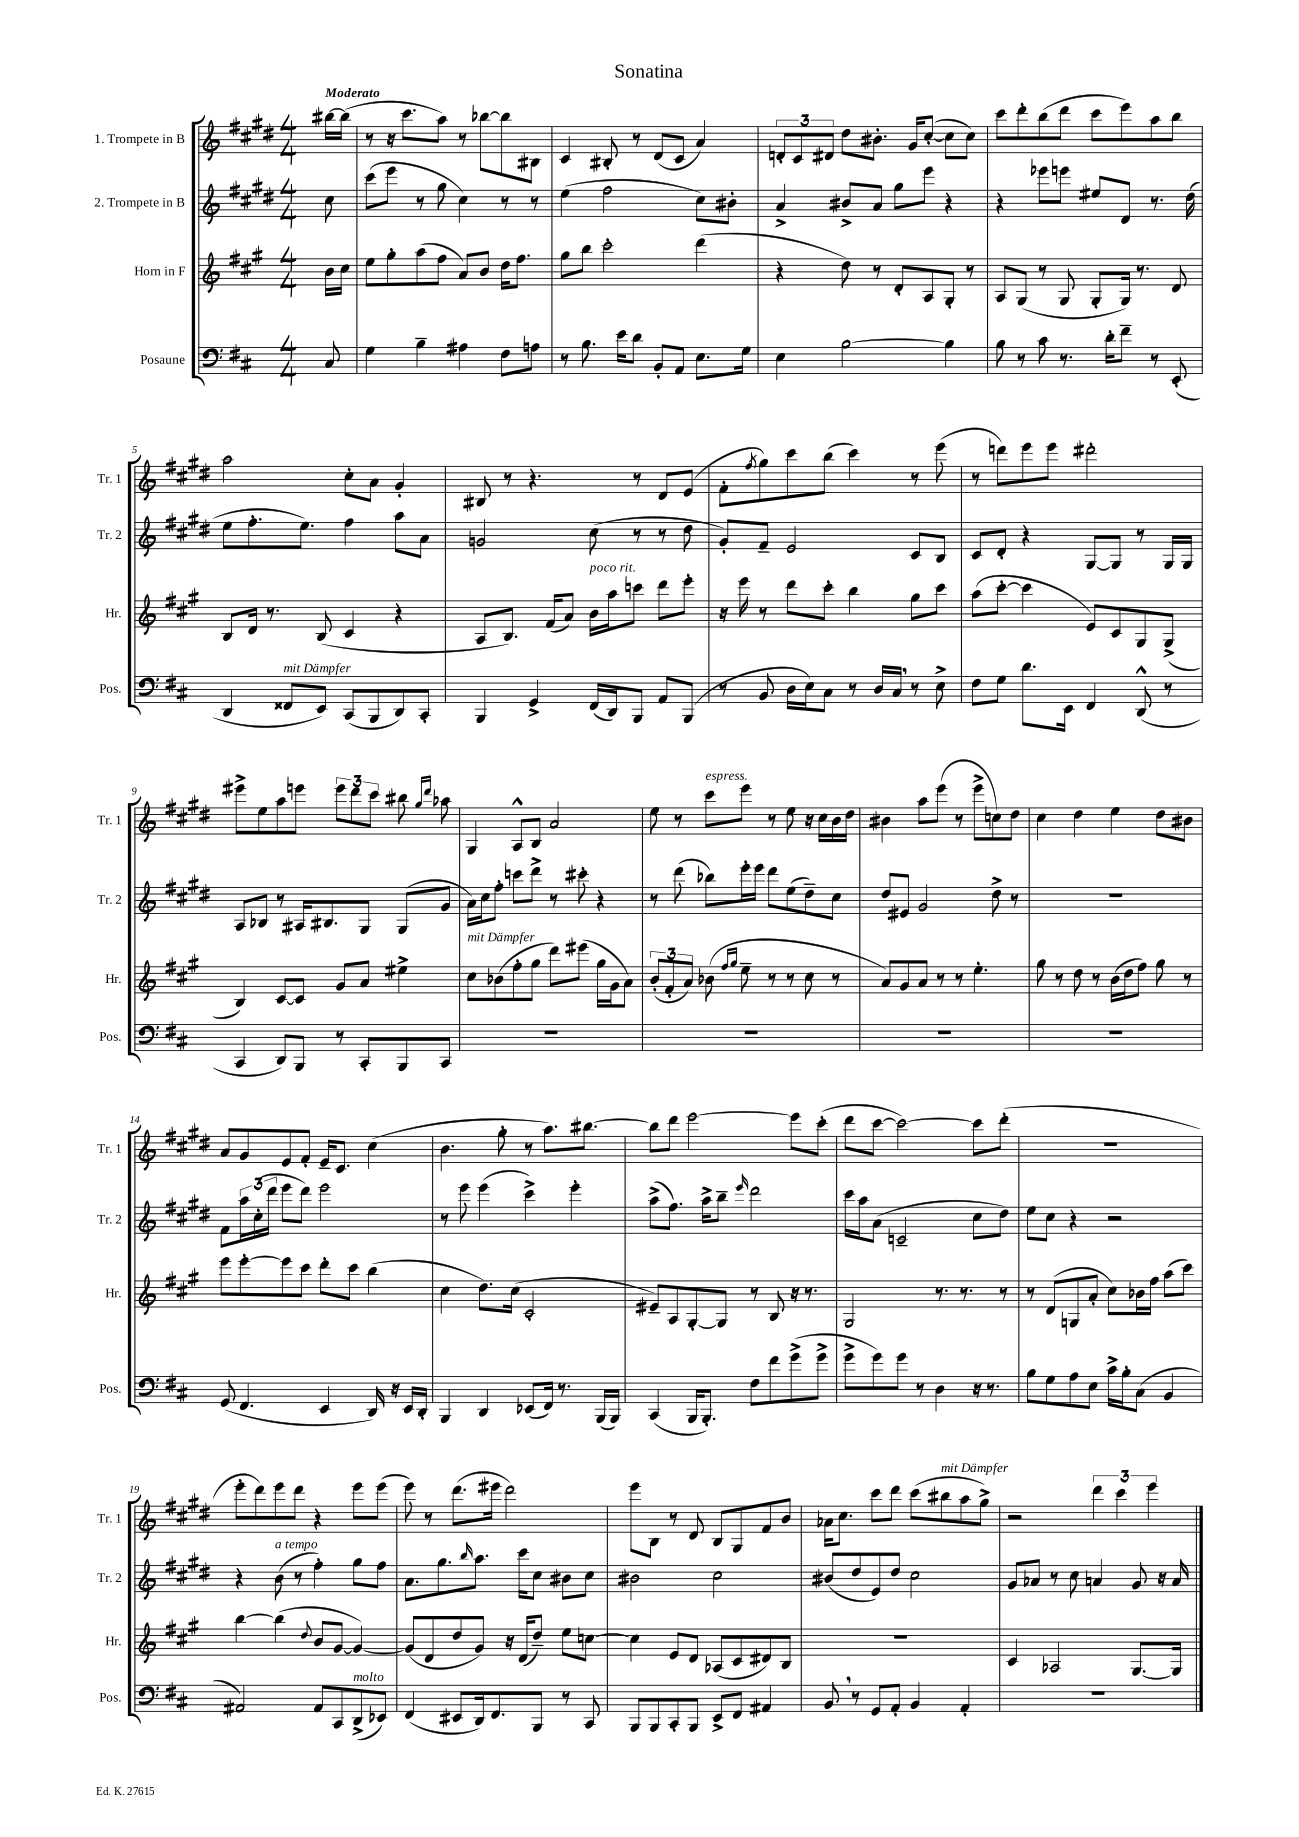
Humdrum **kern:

**kern	**kern	**kern	**kern
*staff4	*staff3	*staff2	*staff1
*clefF4	*clefG2	*clefG2	*clefG2
*k[f#c#]	*k[f#c#g#]	*k[f#c#g#d#]	*k[f#c#g#d#]
*M4/4	*M4/4	*M4/4	*M4/4
8C#	16b	8cc#	[16bb#
.	16cc#	.	(16bb#]
=	=	=	=
4G	8ee	(8ccc#	8r
.	8gg#'	8eee	16r
.	.	.	8.ccc#
4B~	(8aa	8r	.
.	8ff#	8gg#	8aa)
4A#	8a)	4cc#)	8r
.	8b	.	[8bb-
8F#	16dd	8r	8bb-]
.	8.ff#	.	.
8A	.	8r	8B#
=	=	=	=
8r	8gg#	(4ee	4c#
8.B	8bb	.	.
.	2ccc#'	2ff#	8B#'
16e	.	.	.
8d	.	.	8r
8BB'	.	.	(8d#
8AA	.	.	8c#
8.E	(4ddd	8cc#)	4a)
.	.	8b#'	.
16G	.	.	.
=	=	=	=
4E	4r	4a^	12d'
.	.	.	12c#
.	.	.	12d#
[2B	8dd)	8b#^	8dd#
.	8r	8a	8.b#'
.	8d'	8gg#	.
.	.	.	16g#
.	8A	8eee	([8cc#'
4B]	8G#'	4r	8cc#]
.	8r	.	8cc#)
=	=	=	=
8B	8A	4r	8ccc#
8r	(8G#	.	8ddd#'
8c#	8r	8eee-	(8bb
8.r	8G#	8eee	8ddd#
.	8G#'	8ee#	8ccc#
16d'	.	.	.
8f#~	16G#)	8d#	8eee)
.	8.r	.	.
8r	.	8.r	8aa
(8EE'	8d	.	8bb
.	.	(16dd#	.
=	=	=	=
4DD	8B	8ee	2aa
.	16d	8.ff#'	.
.	8.r	.	.
8FF##	.	.	.
.	.	8.ee)	.
8EE)	(8B	.	.
(8CC#	4c#	4ff#	8cc#'
8BBB	.	.	8a
8DD)	4r	8aa	4g#'
8CC#'	.	8a	.
=	=	=	=
4BBB	8A	2g	8B#
.	8.B)	.	8r
4GG^	.	.	4.r
.	(16f#	.	.
.	8a)	.	.
(16FF#	16b	(8cc#	.
16DD)	16aa	.	.
8BBB	8ccc	8r	8r
8AA	8ddd	8r	8d#
(8BBB	8eee'	8dd#	(8e
=	=	=	=
8r	16r	8g#')	8f#'
.	16eee	.	.
.	.	.	8qff#
8BB	8r	8f#~	8gg#)
16D	8ddd	2e	8ccc#
16E)	.	.	.
8C#	8ccc#'	.	(8bb
8r	4bb	.	4ccc#)
16D	.	.	.
16C#	.	.	.
8r	8gg#	8c#	8r
8E^	8ccc#	8B	(8eee
=	=	=	=
8F#	(8aa	8c#	8r
8G	[8ccc#'	8d#'	8ddd)
8.d	4ccc#]	4r	8eee
.	.	.	8eee
16EE	.	.	.
4FF#	8e)	[8G#	2ddd#'
.	8c#	8G#]	.
(8DD^^	8G#	8r	.
8r	(8G#^	16G#	.
.	.	16G#	.
=	=	=	=
4CC#	4B)	8A	8eee#^
.	.	8B-	8ee
8DD)	[8c#	8r	8aa
8BBB	8c#]	16A#	8eee
.	.	8.B#	.
8r	8g#	.	12eee
.	.	.	12ddd#
8CC#'	8a	8G#	.
.	.	.	12ccc#
8BBB	4ee#^	(8G#	8bb#
.	.	.	16qqgg#
.	.	.	16qqddd#
8CC#	.	8g#	8aa-
=	=	=	=
1r	8cc#	16a)	4G#
.	.	16cc#	.
.	(8b-	8ff#'	.
.	8ff#'	8ccc	8A^^
.	8gg#	8ddd#^	8B
.	8ddd)	8r	2a
.	(8eee#	8ccc#'	.
.	16gg#	4r	.
.	16g#	.	.
.	8a)	.	.
=	=	=	=
1r	(12b'	8r	8ee
.	12f#'	.	.
.	.	(8ddd#	8r
.	12a)	.	.
.	(8b-	8bb-)	8ccc#
.	16qqff#	.	.
.	16qqgg#	.	.
.	8ee~	16eee'	8eee
.	.	16eee	.
.	8r	8ddd#	8r
.	8r	(8ee	8ee
.	8cc#	8dd#~)	16r
.	.	.	16cc#
.	8r	8cc#	16b
.	.	.	16dd#
=	=	=	=
1r	8a)	8dd#	4b#
.	8g#	8e#	.
.	8a	2g#	8aa
.	8r	.	(8eee
.	8r	.	8r
.	4.ee'	.	8eee^
.	.	8dd#^	8cc)
.	.	8r	8dd#
=	=	=	=
1r	8gg#	1r	4cc#
.	8r	.	.
.	8dd	.	4dd#
.	8r	.	.
.	(16b	.	4ee
.	16dd	.	.
.	8ff#)	.	.
.	8gg#	.	8dd#
.	8r	.	8b#
=	=	=	=
(8GG	8eee	8f#	8a
4.FF#	[8eee'	24aa	8g#
.	.	(24cc#'	.
.	.	24ddd#	.
.	8eee]	8eee	8e
.	8ccc#	8ddd#)	8f#'
4EE	8ddd'	2eee	16e~
.	.	.	8.c#
.	8ccc#	.	.
16DD)	(4bb	.	(4cc#
16r	.	.	.
16EE	.	.	.
16DD'	.	.	.
=	=	=	=
4BBB	4cc#	8r	4.b
.	.	8eee	.
4DD	8.dd)	(4eee	.
.	.	.	8gg#'
.	(16cc#	.	.
(8EE-	2c#'	4ccc#^)	8r
16FF#)	.	.	8.aa)
8.r	.	.	.
.	.	4eee'	.
.	.	.	[8.bb#
(16BBB	.	.	.
16BBB)	.	.	.
=	=	=	=
(4CC#	8e#~)	(8aa^	8bb#]
.	8A	8.ff#)	8ddd#
16BBB	[8G#'	.	[2eee
8.BBB')	.	16aa^	.
.	8G#]	8bb~	.
.	.	16qqeee	.
8F#	8r	2ddd#	.
8f#	8B	.	.
(8g^	16r	.	8eee]
.	8.r	.	.
8g^	.	.	(8ccc#'
=	=	=	=
8g^	2G#	16ccc#	8ddd#
.	.	16aa	.
8g)	.	(8a	[8ccc#
8g	.	2c~	2ccc#_)
8r	.	.	.
4D	8.r	.	.
.	8.r	.	.
16r	.	8cc#	8ccc#]
8.r	.	.	.
.	8r	8dd#)	(8ddd#'
=	=	=	=
8B	8r	8ee	1r
8G	(8d	8cc#	.
8A	8G	4r	.
8E	8a'	.	.
16c#^	8cc#)	2r	.
16B'	.	.	.
(8C#	16b-	.	.
.	16ff#	.	.
4BB	(8aa	.	.
.	8ccc#)	.	.
=	=	=	=
2AA#)	[4bb	4r	8eee'
.	.	.	8ddd#)
.	(4bb]	(8b	8eee
.	.	8r	8ddd#
.	8qqdd	.	.
8AA#	8b	4ff#')	4r
8CC#	[8g#	.	.
(8DD^	4g#_)	8gg#	8eee
8EE-)	.	8ff#	(8eee
=	=	=	=
(4FF#	(8g#]	8.a	8eee)
.	8d	.	8r
.	.	8.gg#	.
8EE#	8dd	.	(8.ddd#
.	.	16qqbb	.
16DD)	8g#)	8.aa	.
8.FF#	.	.	16eee#
.	16r	.	2ddd#)
.	(16d	16ccc#	.
8BBB	8dd~)	8cc#	.
8r	8ee	8b#	.
8CC#	[8cc	8cc#	.
=	=	=	=
8BBB	4cc]	2b#	8eee
8BBB	.	.	8B
8CC#'	8e	.	8r
8BBB	8d	.	8d#
8EE^	(8A-	2cc#	8B
8FF#	8c#	.	8G#
4AA#	8d#)	.	8f#
.	8B	.	8b
=	=	=	=
8BB	1r	(8b#	16a-
.	.	.	8.cc#
8r	.	8dd#	.
8GG	.	8e)	8ccc#
8AA'	.	8dd#	8ddd#
4BB	.	2cc#	(8ccc#
.	.	.	8bb#
4AA'	.	.	8aa
.	.	.	8gg#^)
=	=	=	=
1r	4c#	8g#	2r
.	.	8a-	.
.	2A-	8r	.
.	.	8cc#	.
.	.	4a	6ddd#
.	.	.	6ccc#
.	[8.G#	8g#	.
.	.	.	6eee
.	.	16r	.
.	16G#]	16a	.
==	==	==	==
*-	*-	*-	*-
